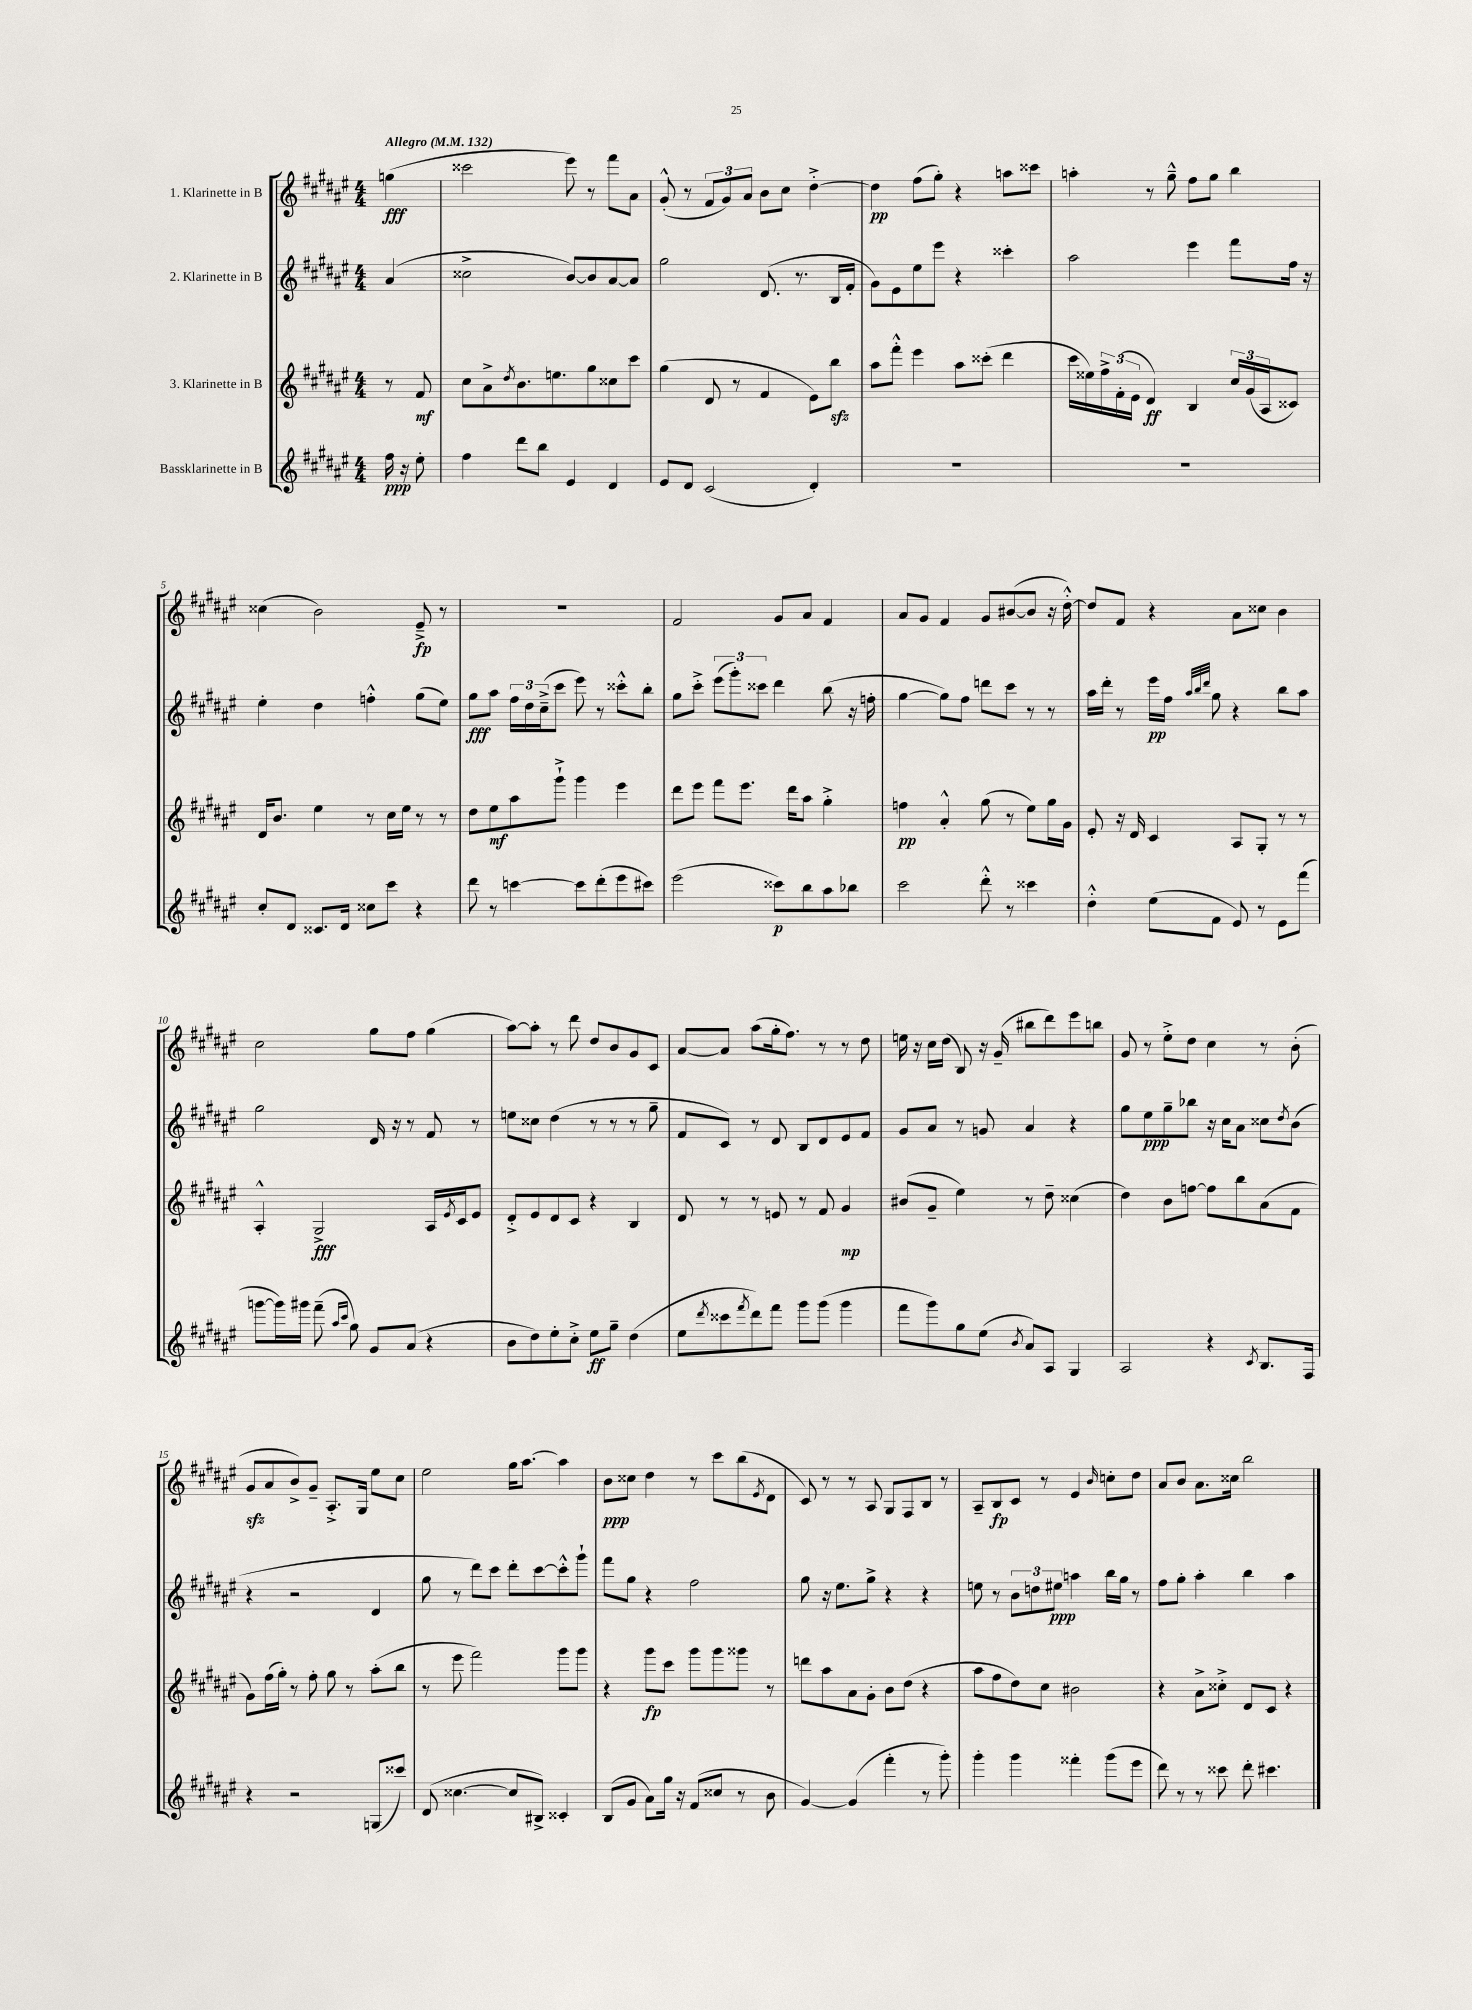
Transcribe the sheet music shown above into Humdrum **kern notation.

**kern	**kern	**kern	**kern
*staff4	*staff3	*staff2	*staff1
*clefG2	*clefG2	*clefG2	*clefG2
*k[f#c#g#d#a#e#]	*k[f#c#g#d#a#e#]	*k[f#c#g#d#a#e#]	*k[f#c#g#d#a#e#]
*M4/4	*M4/4	*M4/4	*M4/4
*MM132	*MM132	*MM132	*MM132
16ff#\	8r	(4a#/	(4gg\
16r	.	.	.
8ee#'\	8f#/	.	.
=	=	=	=
4ff#\	8cc#\L	2cc##^\	2ccc##\
.	8a#^\	.	.
.	8qdd#/	.	.
8ddd#\L	8.b\	.	.
8bb\J	.	.	.
.	8.ee\	.	.
4e#/	.	[8b/L)	8eee#\)
.	8gg#\	8b/]	8r
4d#/	8cc##\	[8a#/	8fff#\L
.	8ccc#\J	8a#/]J	8a#\J
=	=	=	=
8e#/L	(4gg#\	2gg#\	(8g#'^^/
8d#/J	.	.	8r
(2c#/	8d#/	.	12f#/L
.	.	.	12g#/)
.	8r	.	.
.	.	.	12a#/J
.	4f#/	(8.d#/	8b\L
.	.	.	8cc#\J
.	.	8.r	.
4d#'/)	8e#\L)	.	[4dd#'^\
.	8bb\J	16B/LL	.
.	.	16f#'/JJ	.
=	=	=	=
1r	8aa#\L	8g#\L)	4dd#\]
.	8fff#'^^\J	8e#\	.
.	4eee#\	8ee#\	(8ff#\L
.	.	8eee#\J	8gg#'\J)
.	8aa#\L	4r	4r
.	(8ccc##'\J	.	.
.	4ddd#\	4ccc##'\	8aa\L
.	.	.	8ccc##\J
=	=	=	=
1r	16ccc#\LL	2aa#\	4aa'\
.	16ee##\)	.	.
.	24ff#^\	.	.
.	(24f#'\	.	.
.	24e#\JJ	.	.
.	4d#/)	.	8r
.	.	.	8gg#~^^\
.	4B/	4eee#\	8ff#\L
.	.	.	8gg#\J
.	24cc#/LL	8fff#\L	4bb\
.	(24g#/	.	.
.	24A#/J	.	.
.	8c##/J)	16ff#\Jk	.
.	.	16r	.
=	=	=	=
8cc#'/L	16d#/LK	4ee#'\	(4cc##\
.	8.b/J	.	.
8d#/J	.	.	.
8.c##/L	4ee#\	4dd#\	2b\)
16d#/Jk	.	.	.
8cc##\L	8r	4ff'^^\	.
8ccc#\J	16cc#\LL	.	.
.	16ee#\JJ	.	.
4r	8r	(8gg#\L	8e#~^/
.	8r	8ee#\J)	8r
=	=	=	=
8ddd#\	8dd#\L	8gg#\L	1r
8r	8ee#\	8aa#\J	.
[4ccc\	8aa#\	24ff#\LL	.
.	.	24dd#\	.
.	.	(24cc#~^\J	.
.	8ggg#`^\J	8ccc#\J	.
8ccc\]L	4ggg#\	8eee#\)	.
(8ddd#'\	.	8r	.
8eee#\	4eee#\	8ccc##'^^\L	.
8ccc#\J)	.	8bb'\J	.
=	=	=	=
(2eee#\	8ddd#\L	8gg#\L	2f#/
.	8eee#\J	8ccc#'^\J	.
.	8fff#\L	(12eee#\L	.
.	.	12ggg#'\)	.
.	8.eee#\J	.	.
.	.	12ccc##\J	.
8ccc##\L)	.	4ddd#\	8g#/L
.	16ddd#\LK	.	.
8bb\	8aa#\J	.	8a#/J
8aa#\	4gg#'^\	(8bb\	4f#/
8bb-\J	.	16r	.
.	.	16ff'\	.
=	=	=	=
2ccc#\	4ff\	[4gg#\	8a#/L
.	.	.	8g#/J
.	4a#'^^/	8gg#\]L)	4f#/
.	.	8ff#\J	.
8ddd#'^^\	(8gg#\	8ddd\L	8g#/L
8r	8r	8ccc#\J	([8b#/
4ccc##\	8ee#\L)	8r	8b#/]J
.	16gg#\L	8r	16r
.	16g#\JJ	.	[16dd#'^^\)
=	=	=	=
4dd#'^^\	8e#'/	16aa#\LL	8dd#/]L
.	.	16ddd#'\JJ	.
.	16r	8r	8f#/J
.	16d#/	.	.
(8ee#\L	4c#/	16eee#\LL	4r
.	.	16ff#\JJ	.
.	.	32qqaa#/LLL	.
.	.	32qqbb/	.
.	.	32qqddd#/JJJ	.
8f#\J	.	8gg#\	.
8e#/)	8A#/L	4r	8a#\L
8r	8G#'/J	.	8cc##\J
8e#\L	8r	8bb\L	4b\
(8fff#\J	8r	8aa#\J	.
=	=	=	=
[8ggg\L	4A#'^^/	2gg#\	2cc#\
16ggg\]L)	.	.	.
16ggg#\JJ	.	.	.
(8fff#~\	2G#^/	.	.
16qqaa#/LL	.	.	.
16qqccc#/JJ	.	.	.
8gg#\)	.	.	.
8g#/L	.	16d#/	8gg#\L
.	.	16r	.
(8a#/J	.	8r	8ff#\J
4r	16A#/LL	8f#/	(4gg#\
.	8qe#/	.	.
.	16c#/J	.	.
.	8e#/J	8r	.
=	=	=	=
8b\L	8d#'^/L	8ee\L	[8aa#\L)
8dd#\)	8e#/	8cc##\J	8aa#'\]J
8ee#'\	8d#/	(4dd#\	8r
8cc#'^\J	8c#/J	.	8ddd#\
8ee#\L	4r	8r	8dd#/L
8gg#~\J	.	8r	8b/
(4dd#\	4B/	8r	8g#/
.	.	8gg#~\	8c#/J
=	=	=	=
8ee#\L	8d#/	8f#/L	[8a#/L
8qddd#/	.	.	.
8ccc##\	8r	8c#/J)	8a#/]J
8qfff#/	.	.	.
8ddd#\)	8r	8r	(8aa#\L
8fff#\J	8e/	8d#/	16gg#'\k
.	.	.	8.ff#\J)
8ggg#\L	8r	8B/L	.
(8ggg#\J	8f#/	8d#/	8r
4ggg#\	4g#/	8e#/	8r
.	.	8f#/J	8dd#\
=	=	=	=
8fff#\L	(8b#/L	8g#/L	16ee\
.	.	.	16r
8ggg#\)	8g#~/J	8a#/J	16cc#\LL
.	.	.	(16dd#\JJ
8gg#\	4ee#\)	8r	8B/)
(8ee#\J	.	8g/	16r
.	.	.	(16g#~/
8qb/	.	.	.
8a#/L)	8r	4a#/	8bb#\L
8A#/J	8dd#~\	.	8ddd#\)
4G#/	(4cc##\	4r	8eee#\
.	.	.	8bb\J
=	=	=	=
2A#/	4dd#\)	8gg#\L	8g#/
.	.	8ee#\	8r
.	8b\L	8gg#~\	8ee#'^\L
.	[8ff\J	8bb-\J	8dd#\J
4r	8ff\]L	16r	4cc#\
.	.	16cc#\LK	.
.	8bb\	8a#\J	.
8qc#/	.	.	.
8.B/L	(8a#\	8cc##\L	8r
.	.	8qdd#/	.
.	8f#\J	(8b\J	(8b'\
16F#/Jk	.	.	.
=	=	=	=
4r	8g#\L)	4r	8g#/L
.	(16ff#\L	.	8a#/
.	16gg#'\JJ)	.	.
2r	8r	2r	8b^/)
.	8ff#'\	.	8g#~/J
.	8gg#\	.	8.A#'^/L
.	8r	.	.
.	.	.	16G#/Jk
(8G/L	(8aa#'\L	4d#/	8ee#\L
8ccc##/J)	8bb\J	.	8cc#\J
=	=	=	=
(8d#/	8r	8gg#\	2ee#\
[4.cc##\	8eee#\	8r	.
.	2fff#\)	8ddd#\L)	.
.	.	8ccc#\J	.
8cc##/]L	.	8ddd#'\L	16gg#\LK
.	.	.	[8.aa#\J
8B#^/J)	.	[8ccc#\	.
4c##'/	8ggg#\L	8ccc#'^^\]	4aa#\]
.	8ggg#\J	8ggg#`\J	.
=	=	=	=
(8B/L	4r	8fff#\L	8b\L
8g#/J	.	8gg#\J	8cc##\J
8a#\L)	8ggg#\L	4r	4dd#\
16gg#\Jk	8ccc#\J	.	.
16r	.	.	.
(8f#/L	8ggg#\L	2ff#\	8r
8cc##/J	8ggg#\	.	8ccc#\L
8r	8ggg##\J	.	(8bb\
.	.	.	8qe#/
8b\	8r	.	8d#\J
=	=	=	=
[4g#/)	8ddd\L	8gg#\	8c#/)
.	8aa#\	16r	8r
.	.	8.ee#\L	.
(4g#/]	8a#\	.	8r
.	8g#'\J	8gg#^\J	8A#/
4fff#'\	8b\L	4r	8G#/L
.	(8dd#\J	.	8F#/
8r	4r	4r	8B/J
8ggg#'\)	.	.	8r
=	=	=	=
4ggg#'\	8aa#\L	8ee\	8A#~/L
.	8ff#\	8r	8B/
4ggg#\	8dd#\)	12b\L	8c#/J
.	.	12dd\	.
.	8cc#\J	.	8r
.	.	12ee#\J	.
4fff##'\	2b#\	4aa\	4e#/
.	.	.	16qqb/
(8ggg#\L	.	16bb\LL	8cc'\L
.	.	16gg#\JJ	.
8eee#\J	.	8r	8dd#\J
=	=	=	=
8ddd#\)	4r	8ff#\L	8a#/L
8r	.	8gg#'\J	8b/J
8r	8a#^\L	4aa#'\	8.a#\L
8ccc##\	8cc##'^\J	.	.
.	.	.	16cc##\Jk
8ddd#'\	8d#/L	4bb\	2bb\
4.ccc#\	8c#/J	.	.
.	4r	4aa#\	.
==	==	==	==
*-	*-	*-	*-
